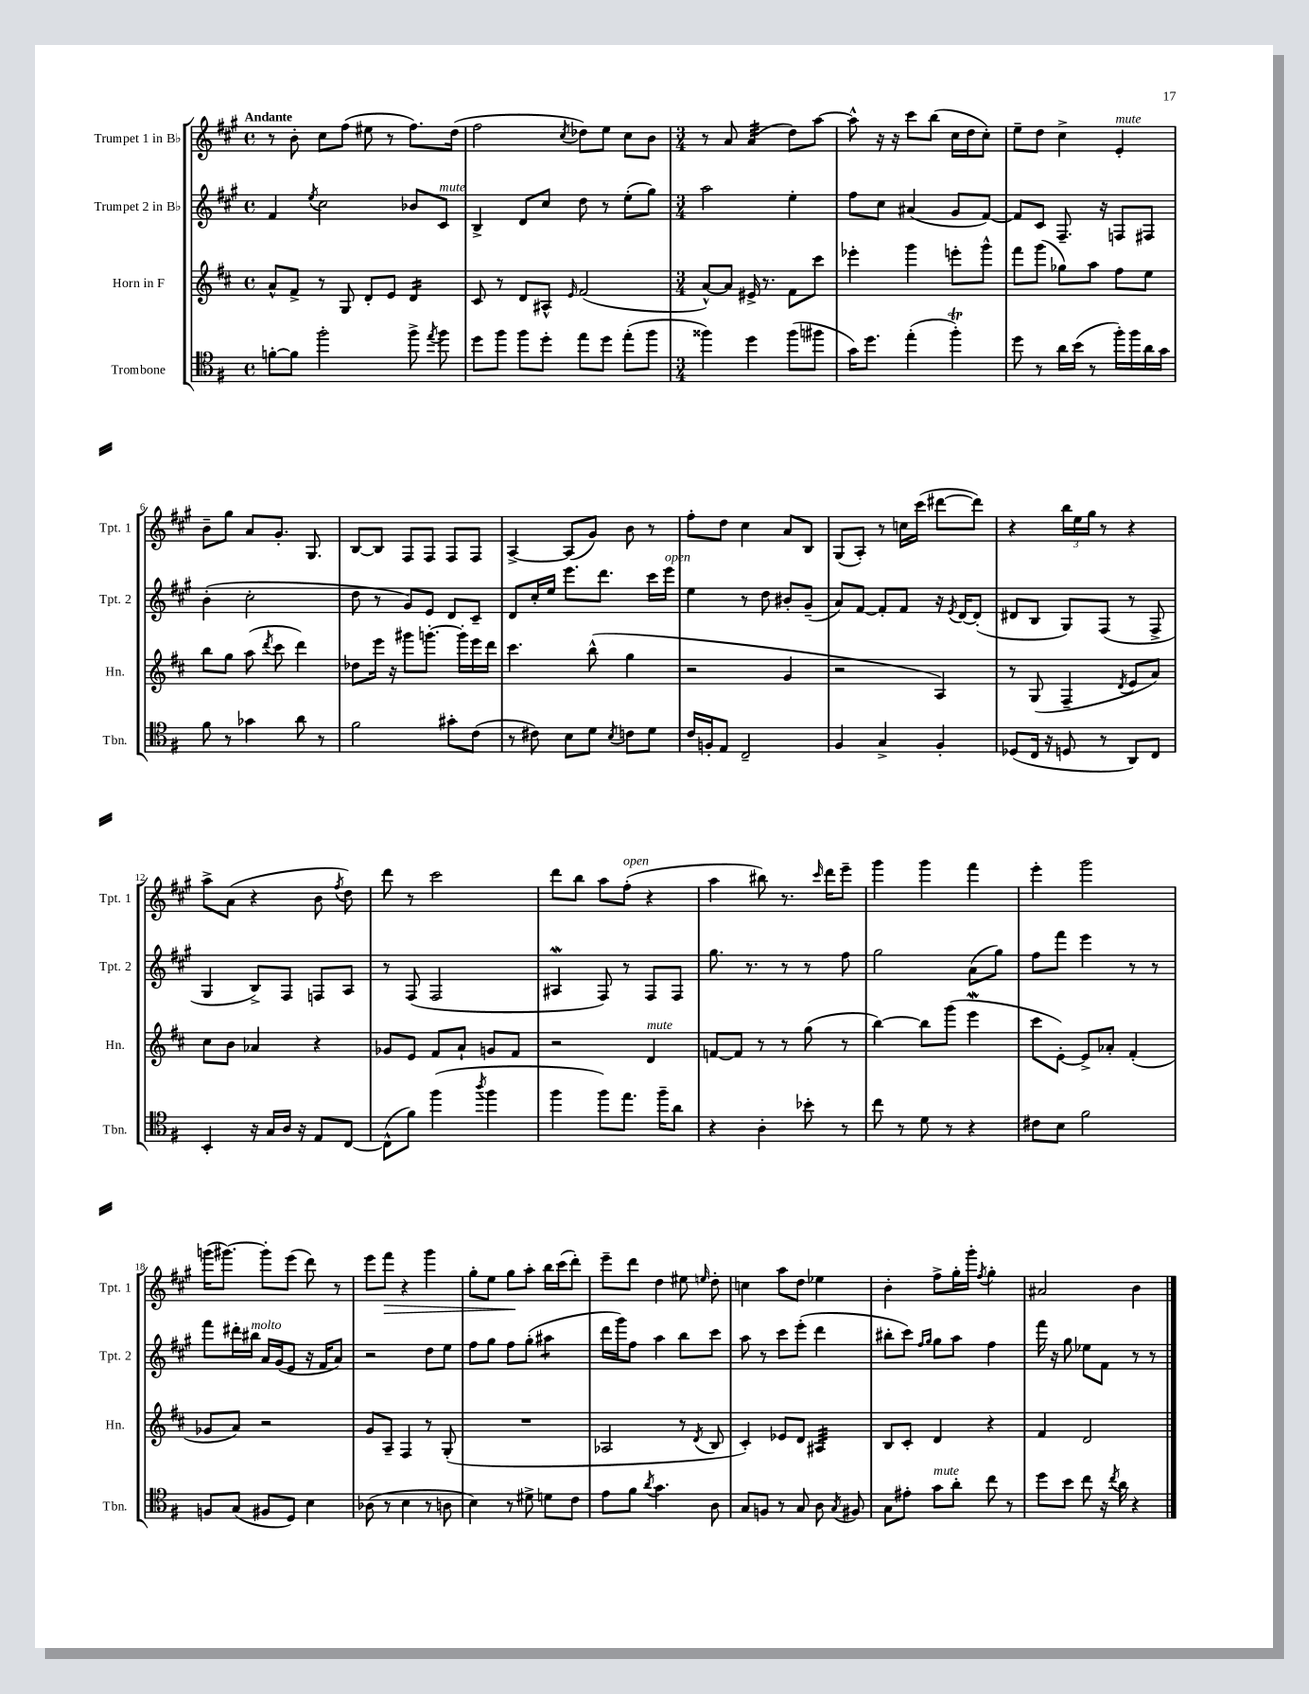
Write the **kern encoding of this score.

**kern	**kern	**kern	**kern
*staff4	*staff3	*staff2	*staff1
*clefC4	*clefG2	*clefG2	*clefG2
*k[f#]	*k[f#c#]	*k[f#c#g#]	*k[f#c#g#]
*M4/4	*M4/4	*M4/4	*M4/4
*met(c)	*met(c)	*met(c)	*met(c)
[8f'\L	8a^^/L	4f#/	8r
8f\]J	8f#^/J	.	8b'\
.	.	8qee/	.
2ff#'\	8r	2cc#\	8cc#\L
.	8G/	.	(8ff#\J
.	8d'/L	.	8ee#\
.	8e/J	.	8r
8ff#^\	4d/	8b-/L	8.ff#\L)
8qee/	.	.	.
8ff#\	.	8c#/J	.
.	.	.	(16dd\Jk
=	=	=	=
8dd\L	8c#/	4B^/	2ff#\
8ff#\J	8r	.	.
8ff#\L	8d/L	8d/L	.
8dd'\J	8A#^^/J	8cc#/J	.
.	16qqe/	.	8qcc#/
8ee\L	(2f#/	8dd\	8dd-\L)
8dd\J	.	8r	8ee\J
(8ee'\L	.	(8ee'\L	8cc#\L
8ff#\J	.	8gg#\J)	8b\J
=	=	=	=
*M3/4	*M3/4	*M3/4	*M3/4
4ff##\)	[8a^^/L)	2aa\	8r
.	8a/]J	.	8a/
4dd\	16e#^/	.	(4a/
.	8.r	.	.
(8ff##\L	8f#\L	4ee'\	8dd\L)
8ff#\J	8ccc#\J	.	[8aa\J
=	=	=	=
16g\LK)	4eee-'\	8ff#\L	8aa^^\]
8.dd\J	.	.	.
.	.	8cc#\J	16r
.	.	.	16r
(4ee'\	4ggg\	(4a#/	8ccc#\L
.	.	.	(8bb\J
4ff#'\)	8eee'\L	8g#/L	16cc#\LL
.	.	.	16dd\J
.	8ggg^^\J	[8f#/J)	8cc#'\J)
=	=	=	=
8dd\	8fff#\L	8f#/]L	8ee~\L
8r	(8ggg\J	8c#/J	8dd\J
16a\LL	8gg-\L)	8.F#~/	4cc#^\
(16b\JJ	.	.	.
8r	8aa\J	.	.
.	.	16r	.
16ff#'\LL)	8ff#\L	8F/L	4e'/
16ff#\	.	.	.
16a\	8ee\J	8F#/J	.
16g\JJ	.	.	.
=	=	=	=
8f#\	8bb\L	(4b'\	8b~\L
8r	8gg\J	.	8gg#\J
4g-\	(8aa\	2cc#'\	8a/L
.	8qddd/	.	.
.	8ccc#\	.	8.g#'/J
8a\	4ddd\)	.	.
.	.	.	8.G#/
8r	.	.	.
=	=	=	=
2f#\	8dd-\L	8dd\	[8B/L
.	16eee\Jk	8r	8B/]J
.	16r	.	.
.	8ggg#\L	8g#/L)	8F#/L
.	[8.ggg'\J	8e/J	8F#/J
8g#'\L	.	8d/L	8F#/L
.	16ggg'\]LL	.	.
(8c\J	16eee\	8c#~/J	8F#/J
.	16ddd\JJ	.	.
=	=	=	=
8r	4.ccc#\	8d/L	[4A^/
8c#\)	.	16cc#'/L	.
.	.	16ee/JJ	.
8B\L	.	8.eee\L	(8A/]L
8d\J	(8bb^^\	.	8g#/J)
.	.	8.ddd\J	.
8qB/	.	.	.
8c\L	4gg\	.	8b\
8d\J	.	16ccc#\LL	8r
.	.	16eee\JJ	.
=	=	=	=
16c/LL	2r	4ee\	8ff#'\L
16F'/J	.	.	.
8E/J	.	.	8dd\J
2C~/	.	8r	4cc#\
.	.	8dd\	.
.	4g/	8b#'/L	8a/L
.	.	(8g#~/J	8B/J
=	=	=	=
4F#/	2r	8a/L)	(8G#/L
.	.	[8f#/J	8A'/J)
4G^/	.	8f#'/]L	8r
.	.	8f#/J	16cc\LL
.	.	.	(16ccc#\JJ
4F#'/	4A/)	16r	[8ddd#\L
.	.	8qe/	.
.	.	[16d/LK	.
.	.	(8d'/]J	8ddd#\]J)
=	=	=	=
(8D-/L	8r	8d#/L	4r
16C/Jk	(8G/	8B/J	.
16r	.	.	.
8D/	4F#~/	8G#/L)	24bb\LL
.	.	.	24ee\
.	.	.	24gg#\JJ
8r	.	(8F#/J	8r
.	8qd/	.	.
8AA/L)	8e/L	8r	4r
8C/J	8a/J)	8F#^/	.
=	=	=	=
4BB'/	8cc#\L	4G#/	8aa^\L
.	8b\J	.	(8a\J
16r	4a-/	8B^/L)	4r
16G/LL	.	.	.
16A/JJ	.	8F#/J	.
16r	.	.	.
8E/L	4r	8F/L	8b\
.	.	.	8qff#/
[8C/J	.	8A/J	8dd\)
=	=	=	=
(8C^^\]L	8g-/L	8r	8ddd\
8f#\J)	8e/J	(8F#/	8r
(4ff#\	8f#/L	2F#/	2ccc#\
.	8a`/J	.	.
8qaa/	.	.	.
4ff#\	8g/L	.	.
.	8f#/J	.	.
=	=	=	=
4ff#\	2r	4A#/	8ddd\L
.	.	.	8bb\J
8ff#\L)	.	8F#/)	8aa\L
8.ee\J	.	8r	(8ff#'\J
.	4d/	8F#/L	4r
16ff#~\LK	.	.	.
8a\J	.	8F#/J	.
=	=	=	=
4r	[8f/L	8.gg#\	4aa\
.	8f/]J	.	.
.	.	8.r	.
4A'\	8r	.	8bb#\)
.	8r	8r	8.r
8b-'\	(8gg\	8r	.
.	.	.	16qqccc#/
.	.	.	16ddd\LK
8r	8r	8ff#\	8eee~\J
=	=	=	=
8cc\	[4bb\)	2gg#\	4ggg#\
8r	.	.	.
8d\	8bb\]L	.	4ggg#\
8r	(8ggg\J	.	.
4r	4eee\	(8a\L	4fff#\
.	.	8gg#\J)	.
=	=	=	=
8c#\L	8ccc#\L	8ff#\L	4eee'\
8B\J	[8e'\J)	8fff#\J	.
2f#\	8e^/]L	4eee\	2ggg#\
.	8a-'/J	.	.
.	(4f#'/	8r	.
.	.	8r	.
=	=	=	=
8F/L	8g-/L	8fff#\L	(16ggg\LK
.	.	.	[8.ggg#\J)
(8G/J	8a/J)	16ddd#'\L	.
.	.	16bb#\JJ	.
8F#/L	2r	16a/LL	8ggg#'\]L
.	.	(16g#/J	.
8D/J)	.	8e/J	(8eee\J
4B\	.	16r	8ddd\)
.	.	16f#/LK	.
.	.	8a/J)	8r
=	=	=	=
(8A-\	8g/L	2r	8eee\L
8r	8A~/J	.	8fff#\J
4B\	4F#/	.	4r
8r	8r	8dd\L	4ggg#\
8A\	(8G'/	8ee\J	.
=	=	=	=
4B\)	2.r	8ff#\L	8gg#'\L
.	.	8gg#\J	8ee\J
8r	.	8ff#\L	8gg#\L
8d#^\	.	(8gg#'\J	8aa'\J
8d\L	.	4aa#\	16bb\LL
.	.	.	(16ccc#\J
8c\J	.	.	8ddd'\J)
=	=	=	=
8e\L	2A-/	16ddd\LL	8eee~\L
.	.	16ggg#\J)	.
8f#\J	.	8ff#\J	8ddd\J
8qa/	.	.	.
4.g\	.	4aa\	4dd\
.	8r	8bb\L	8ee#\
.	8qd/	.	16qqee/
8A\	8B/	8ccc#\J	8dd'\
=	=	=	=
8G/L	4c#'/)	8aa\	4cc\
8F/J	.	8r	.
8r	8e-/L	8ccc#\L	8aa\L
8G/	8d/J	(8eee'\J	8dd\J
8A\	4A#/	4ddd\	4ee-\
8qG/	.	.	.
8F#/	.	.	.
=	=	=	=
8G\L	8B/L	8bb#'\L	4b'\
8e#'\J	8c#'/J	8ccc#\J)	.
.	.	16qqff#/LL	.
.	.	16qqgg#/JJ	.
8g\L	4d/	8gg#\L	8ff#^\L
8a'\J	.	8aa\J	16gg#'\L
.	.	.	16ggg#'\JJ
.	.	.	8qff#/
8cc\	4r	4ff#\	4gg#'\
8r	.	.	.
=	=	=	=
8dd\L	4f#/	16fff#\	2a#/
.	.	16r	.
8b\J	.	8gg#\	.
8cc\	2d/	8ee-\L	.
16r	.	8f#\J	.
8qcc/	.	.	.
16a\	.	.	.
4r	.	8r	4b\
.	.	8r	.
==	==	==	==
*-	*-	*-	*-
